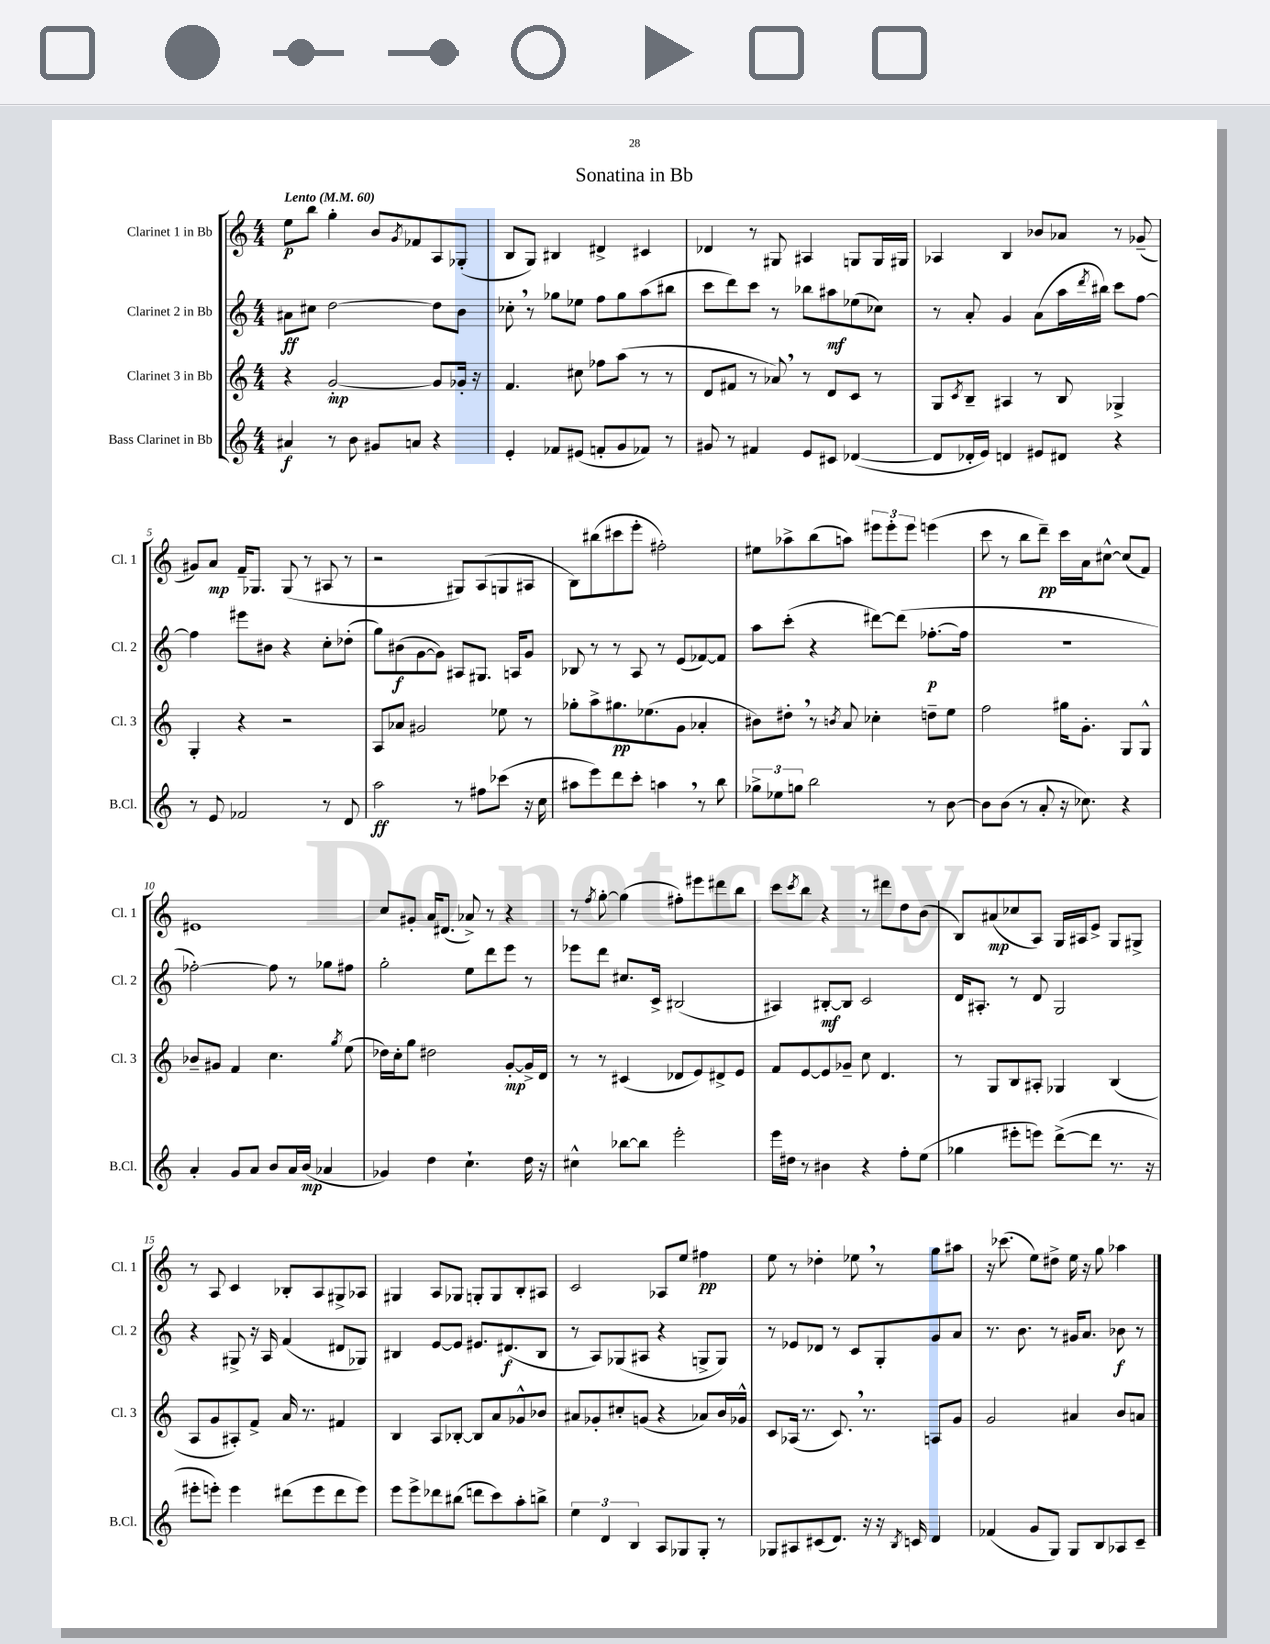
\header { title = "Sonatina in Bb" }
<<
\new StaffGroup <<
\new Staff = "s0" \with { instrumentName = "Clarinet 1 in Bb" shortInstrumentName = "Cl. 1" } {
    \clef treble \key c \major \numericTimeSignature \time 4/4 \tempo "Lento" 4 = 60
    e''8\p b''8 g''4-. b'8 \acciaccatura { g'8 } fes'8 a8 ges8-.( |
    b8 g8) bis4 dis'4-> cis'4 |
    des'4 r8 gis8 ais4 g8 g16 gis16 |
    aes4 b4 bes'8 aes'8 r8 ges'8--( |
    gis'8) a'8\mp f'16-- ges8. ges8( r8 ais8 r8 |
    r2 gis8) a8( g8 ais8 |
    b8) bis''8( cis'''8 e'''8-. fis''2-.) |
    eis''8 aes''8-> b''8( a''8) \tuplet 3/2 { eis'''8 eis'''8-. eis'''8 } e'''4( |
    c'''8 r8 b''8 d'''8--\pp) c'''16 a'16 cis''8~-^ cis''8( f'8) |
    eis'1 |
    c''8 gis'8-. a'16 dis'8.( aes'8->) r8 r4 |
    r8 \acciaccatura { f''8 } g''8~-. g''4( fis''8-.) eis'''8 dis'''8 b''8 |
    c'''8 \acciaccatura { c'''8 } b''8 r4 r8 dis'''8 d''8 b'8( |
    b8) ais'8\mp( ces''8 a8) g16 ais16 e'8-> g8 gis8-> |
    r8 a8 c'4 bes8-. a8 gis8-> aes8 |
    gis4 a8 ges8 g8-. g8 b8-. ais8 |
    c'2 aes8 e''8 fis''4\pp |
    e''8 r8 des''4-. ees''8 \breathe r8 g''8 ais''8 |
    r16 ces'''8.( e''8) dis''8-> e''16 r16 g''8 aes''4 \bar "|." |
}
\new Staff = "s1" \with { instrumentName = "Clarinet 2 in Bb" shortInstrumentName = "Cl. 2" } {
    \clef treble \key c \major \numericTimeSignature \time 4/4
    ais'8\ff cis''8 d''2~ d''8 b'8 |
    ces''8-. \breathe r8 ges''8 ees''8 f''8 ges''8 a''8( bis''8 |
    c'''8 d'''8) c'''8 r8 bes''8 ais''8\mf ees''8( ces''8) |
    r8 a'8-. g'4 a'8( a''16 \acciaccatura { d'''8 } bis''16) c'''8 f''8~ |
    f''4 eis'''8 bis'8 r4 c''8-. des''8-.( |
    g''8) bis'8\f( g'8~ g'8) ais8 gis8. a16 g'8 |
    bes8 r8 r8 a8 r8 e'8( fes'8~) fes'8 |
    a''8 c'''8-.( r4 dis'''8~) dis'''8( fes''8.~-.\p fes''16 |
    R1 |
    fes''2~-.) fes''8 r8 ges''8 fis''8 |
    g''2-. e''8 d'''8 e'''8 r8 |
    ees'''8 d'''8 cis''8. c'16-> bis2( |
    ais4) bis8~-.\mf bis8 c'2 |
    d'16 ais8.-. r8 d'8 g2 |
    r4 gis8-> r16 a16 f'4( dis'8 ges8) |
    bis4 e'8~ e'8 eis'8. dis'8.\f( bis8 |
    r8 a8) ges8( ais8 r4 g8-> g8) |
    r8 ees'8 des'8 r8 c'8 g8-. g'8 a'8 |
    r8. b'8. r8 gis'16 a'8. bes'8\f r8 \bar "|." |
}
\new Staff = "s2" \with { instrumentName = "Clarinet 3 in Bb" shortInstrumentName = "Cl. 3" } {
    \clef treble \key c \major \numericTimeSignature \time 4/4
    r4 g'2~-.\mp g'8 ges'16-. r16 |
    f'4. cis''8 fes''8 a''8( r8 r8 |
    d'8 fis'8 r8 aes'8) \breathe r8 d'8 c'8 r8 |
    g8 \acciaccatura { c'8 } b8-- ais4 r8 b8 ges4-> |
    g4-. r4 r2 |
    a8 aes'8 gis'2 ees''8 r8 |
    ges''8-. a''8-> gis''8.\pp ees''8.( g'8 aes'4-. |
    bis'8) dis''8-. \breathe r8 \acciaccatura { b'8 } a'8 ces''4-. d''8-- e''8 |
    f''2 gis''16 g'8.-. g8 g8-^ |
    bes'8-- gis'8 f'4 c''4. \acciaccatura { g''8 } e''8( |
    des''16) c''16-. g''8 dis''2 g'8~-.\mp g'16-> d'16 |
    r8 r8 cis'4( des'8 e'8) dis'8-> e'8 |
    f'8 e'8~ e'8 ges'8-- c''8 d'4. |
    r8 g8 b8 ais8-. ges4 b4( |
    a8 g'8 ais8-.) f'8-> a'16 r8. fis'4 |
    b4 a8 bes8~-. bes8 a'8 ges'8-^ bes'8 |
    ais'8 ges'8-. cis''8-. g'8( r4 aes'8) b'16 ges'16-^ |
    c'8 aes16( r8. c'8.) \breathe r8. a8 g'8 |
    g'2 ais'4 b'8 a'8 \bar "|." |
}
\new Staff = "s3" \with { instrumentName = "Bass Clarinet in Bb" shortInstrumentName = "B.Cl." } {
    \clef treble \key c \major \numericTimeSignature \time 4/4
    ais'4\f r8 b'8 gis'8 a'8 r4 |
    e'4-. fes'8 eis'8( f'8-. g'8 fes'8) r8 |
    gis'8 r8 fis'4 e'8 cis'8 des'4~( |
    des'8 des'16-. e'16) d'4 eis'8 dis'8 r4 |
    r8 e'8 fes'2 r8 d'8 |
    a''2\ff r8 fis''8 ces'''8( r16 c''16 |
    ais''8 e'''8) d'''8 c'''8-. a''4 \breathe r8 b''8 |
    \tuplet 3/2 { ges''8-> ees''8 g''8 } b''2 r8 b'8~ |
    b'8 b'8( r8 a'8-. r16 ces''8.) r4 |
    a'4-. g'8 a'8 b'8 a'16 b'16\mp( aes'4 |
    ges'4) d''4 c''4.-! d''16 r16 |
    cis''4-^ bes''8~ bes''8 e'''2-. |
    e'''16 dis''16 r8 bis'4 r4 f''8-. e''8( |
    ges''4 eis'''8-. e'''8) d'''8~->( d'''8 r8. r16 |
    eis'''8-. e'''8-.) e'''4 dis'''8( e'''8 dis'''8 e'''8) |
    e'''8 e'''8-> des'''8 bis''8( d'''8 c'''8) a''8-. b''8-> |
    \tuplet 3/2 { e''4 d'4 b4 } a8 ges8 ges8-. r8 |
    ges8 ais8 cis'8( d'8.) r16 r16 \acciaccatura { b8 } c'16 d'4 |
    fes'4( g'8 g8) g8 b8 aes8 c'8-- \bar "|." |
}
>>
>>
